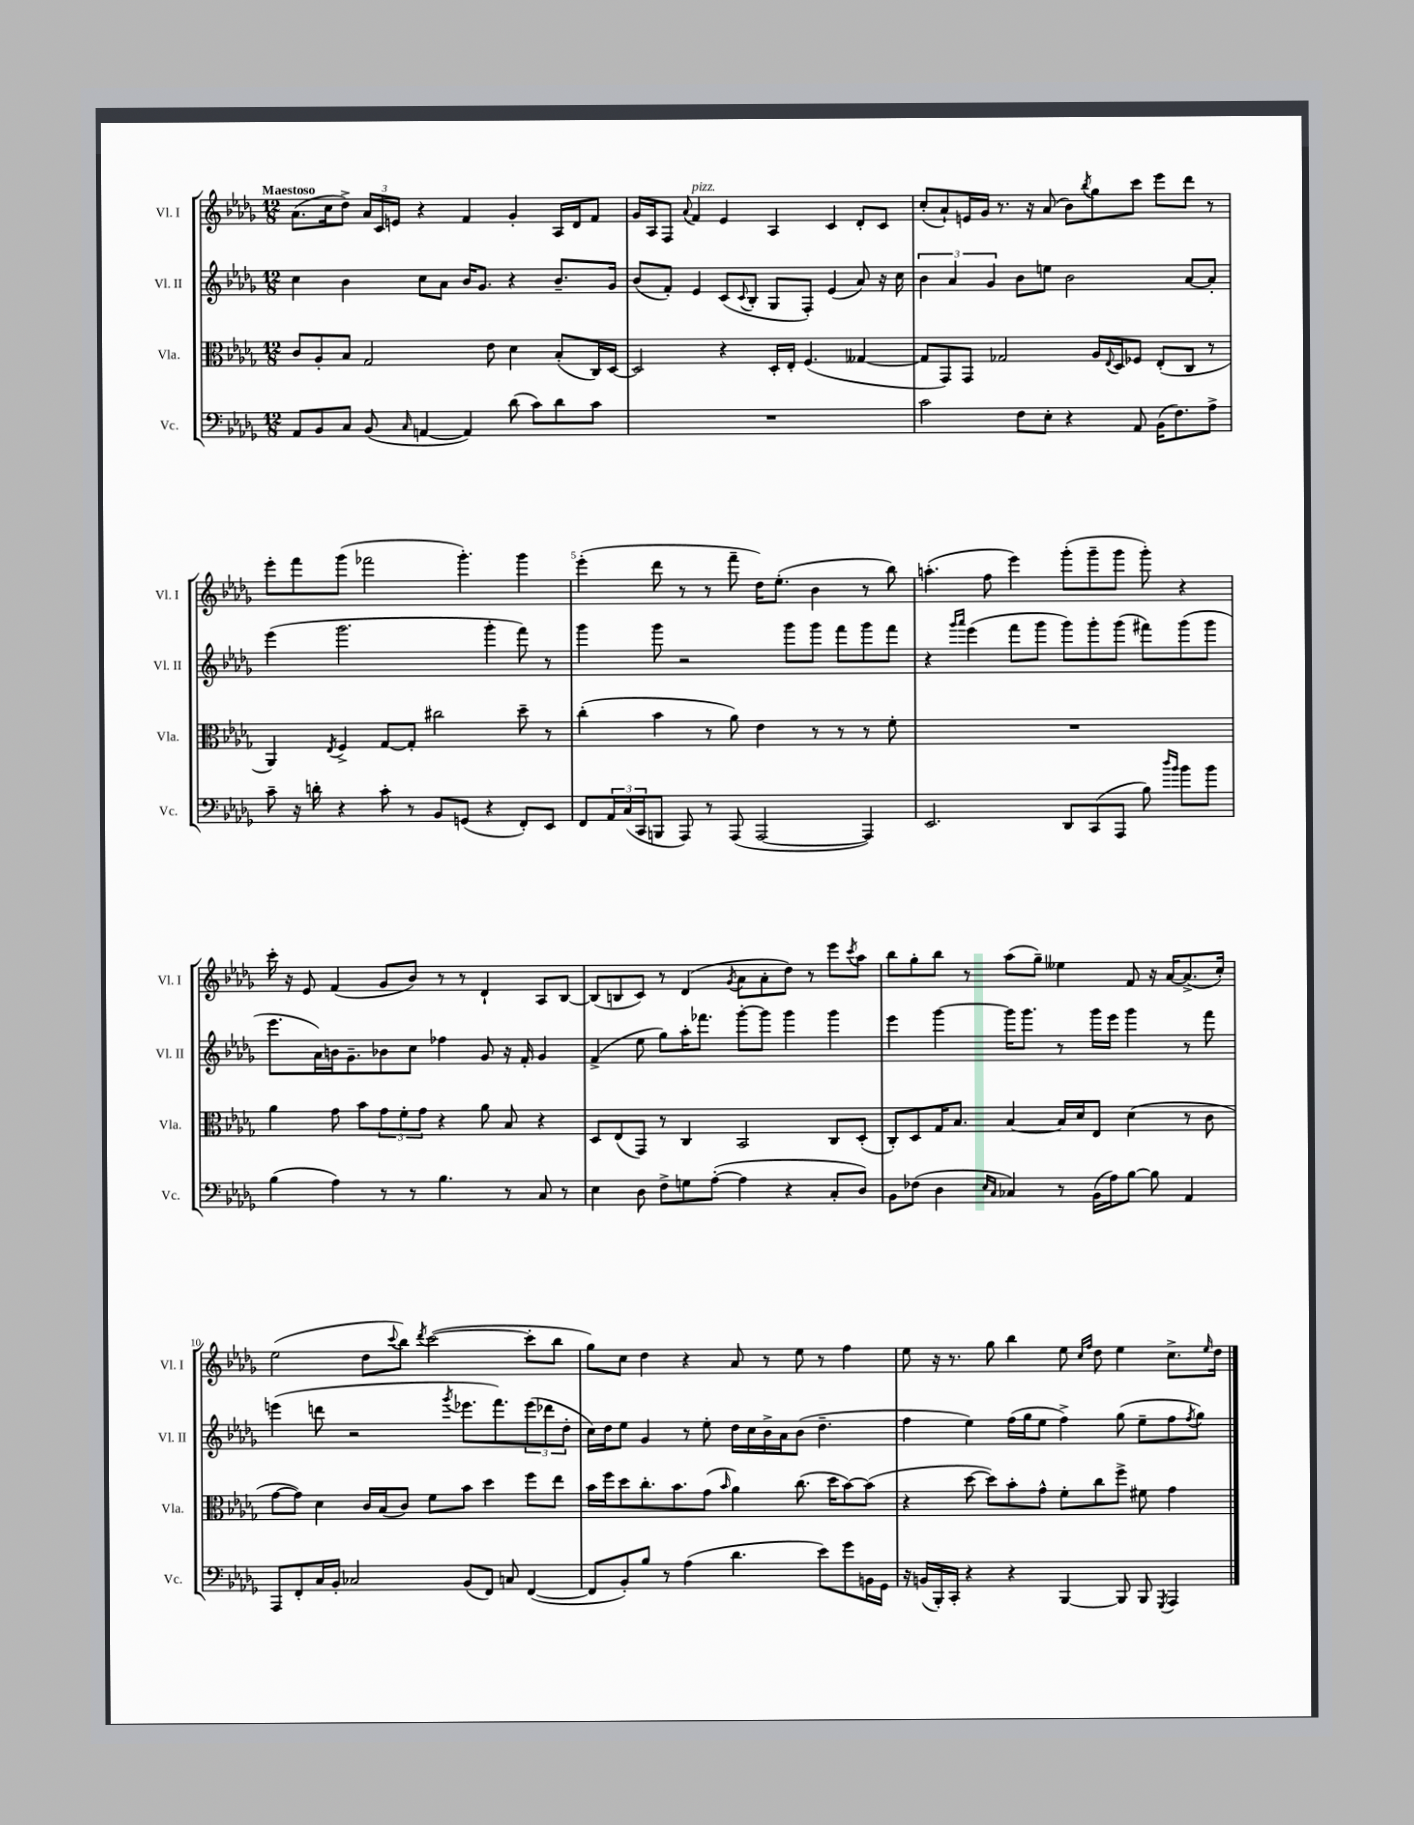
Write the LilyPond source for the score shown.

<<
\new StaffGroup <<
\new Staff = "s0" \with { instrumentName = "Vl. I" shortInstrumentName = "Vl. I" } {
    \clef treble \key des \major \numericTimeSignature \time 12/8 \tempo "Maestoso"
    aes'8.( c''16 des''8->) \tuplet 3/2 { aes'16 c'16 e'16 } r4 f'4 ges'4-. aes16 des'16 f'8 |
    ges'16 aes16 f8 \appoggiatura { aes'8 } f'4^\markup { \italic "pizz." } ees'4 aes4 c'4 des'8-. c'8 |
    c''8-.( aes'8-!) e'16 ges'16 r8. r16 aes'8( bes'8) \acciaccatura { bes''8 } ges''8 c'''8 ees'''8 des'''8 r8 |
    ees'''8-. f'''8 ges'''8( fes'''2 ges'''4.-.) ges'''4 |
    ees'''4-.( des'''8 r8 r8 f'''8-- des''16) ees''8.-.( bes'4 r8 bes''8) |
    a''4.-.( f''8 ees'''4) ges'''8-.( ges'''8-- ges'''8 ges'''8-.) r4 |
    c'''16-. r16 ees'8 f'4( ges'8 bes'8) r8 r8 des'4-! aes8 bes8~ |
    bes8( b8 c'8) r8 des'4( \acciaccatura { ges'8 } aes'8 aes'8-. des''8) r8 ees'''8 \acciaccatura { c'''8 } aes''8 |
    bes''8 ges''8-. bes''8 r8 aes''8( ges''8--) eeses''4 f'8 r16 aes'16~ aes'8.->( c''16-.) |
    ees''2( des''8 \appoggiatura { c'''8 } bes''8) \acciaccatura { des'''8 } c'''2~( c'''8-. bes''8 |
    ges''8) c''8 des''4 r4 aes'8 r8 ees''8 r8 f''4 |
    ees''8 r16 r8. ges''8 bes''4 ees''8 \grace { c''16 f''16 } des''8 ees''4 c''8.-> \grace { ees''16 } des''16 \bar "|." |
}
\new Staff = "s1" \with { instrumentName = "Vl. II" shortInstrumentName = "Vl. II" } {
    \clef treble \key des \major \numericTimeSignature \time 12/8
    c''4 bes'4 c''8 aes'8 bes'16 ges'8. r4 bes'8.-- ges'16 |
    bes'8( f'8-.) ees'4 c'8( \appoggiatura { c'8 } bes8-. ges8 f8-.) ees'4( aes'8) r16 c''16 |
    \tuplet 3/2 { bes'4 aes'4 ges'4 } bes'8 e''8 bes'2 aes'8~ aes'8-. |
    ees'''4( ges'''2. ges'''4-. f'''8) r8 |
    ges'''4 ges'''8 r2 ges'''8 ges'''8 f'''8 ges'''8 f'''8 |
    r4 \grace { ges'''16 aes'''16 } ees'''4( f'''8 ges'''8 ges'''8) ges'''8-. ges'''8( fis'''8) ges'''8( ges'''8 |
    ees'''8. aes'16) b'16 ges'8.-- bes'8 c''8 fes''4 ges'8 r16 f'16-. ges'4 |
    f'4->( ees''8 ges''8) aes''16-. fes'''8. ges'''8~-. ges'''8 ges'''4 ges'''4 |
    ees'''4 ges'''4~ ges'''16 ges'''8. r8 ges'''16 ees'''16 ges'''4 r8 f'''8 |
    e'''4( d'''8 r2 \acciaccatura { ges'''8 } ees'''8. f'''8.) \tuplet 3/2 { ees'''8( des'''8 des''8-. } |
    c''16) des''16 ees''8 ges'4 r8 ees''8-. des''16 c''16 bes'16-> aes'16 bes'8( des''4.-- |
    f''4 ees''4) f''16( ges''16 ees''8 f''4->) ges''8( ees''8-- f''8 \acciaccatura { f''8 } ges''8) \bar "|." |
}
\new Staff = "s2" \with { instrumentName = "Vla." shortInstrumentName = "Vla." } {
    \clef alto \key des \major \numericTimeSignature \time 12/8
    c'8 aes8-. bes8 ges2 ees'8 des'4 bes8-.( c16) des16~ |
    des2 r4 des16-. ees16-. f4.( geses4~ |
    geses8 ges,8) ges,8 ges2 aes16 \appoggiatura { ees8 } des16 fes8 ees8-.( c8 r8 |
    aes,4) \acciaccatura { ees8 } f4-> ges8~ ges8-. cis''2 des''8-- r8 |
    c''4-.( bes'4 r8 aes'8) ees'4 r8 r8 r8 f'8-. |
    R1. |
    aes'4 ges'8 bes'8 \tuplet 3/2 { ges'8 f'8-. ges'8 } r4 aes'8 bes8 r4 |
    des8 ees8( ges,8) r8 c4 bes,2 c8 des8-.( |
    c8-.) des8 ges16 bes8. bes4~ bes16 des'16 ees8 des'4( r8 c'8 |
    ges'8~ ges'8) des'4 c'16 bes16( c'8) f'8 bes'8 des''4 f''8 ees''8 |
    bes'16 f''16 des''8 c''8.-. bes'8. ges'8( \grace { bes'16 } aes'4) c''8.( des''16 bes'8~) bes'8( |
    r4 des''8~ des''8) bes'8-. ges'8-^ f'8-. c''8 f''8-> fis'8 ges'4 \bar "|." |
}
\new Staff = "s3" \with { instrumentName = "Vc." shortInstrumentName = "Vc." } {
    \clef bass \key des \major \numericTimeSignature \time 12/8
    aes,8 bes,8 c8 bes,8( \grace { c16 } a,4~ a,4) des'8( c'8) des'8 c'8 |
    R1. |
    c'2 f8 ees8-. r4 aes,8 bes,16( f8.) aes8-> |
    c'8-- r16 d'16-. r4 c'8-. r8 bes,8 g,8( r4 f,8-.) ees,8 |
    f,8 \tuplet 3/2 { aes,16 c16( c,16 } b,,8 aes,,8) r8 aes,,8( aes,,2~ aes,,4) |
    ees,2. des,8 c,8( aes,,8 bes8) \grace { des''16 bes'16 } bes'8 bes'8 |
    bes4( aes4) r8 r8 bes4. r8 c8 r8 |
    ees4 des8 f8-> g8 aes8~-.( aes4 r4 c8-. des8) |
    bes,8 fes8( des4 \grace { ees16 c16 } ces4) r8 bes,16( aes16) bes8~ bes8 aes,4 |
    aes,,8 f,8-. c16 bes,16-. ces2 bes,8( f,8) c8 f,4~( |
    f,8 bes,8-.) bes8 r8 aes4( des'4. ees'8) ges'8 b,16 ges,16 |
    r16 b,16( bes,,16-.) c,16-. r4 r4 bes,,4~ bes,,8 bes,,8 \acciaccatura { ges,,8 } aes,,4 \bar "|." |
}
>>
>>
